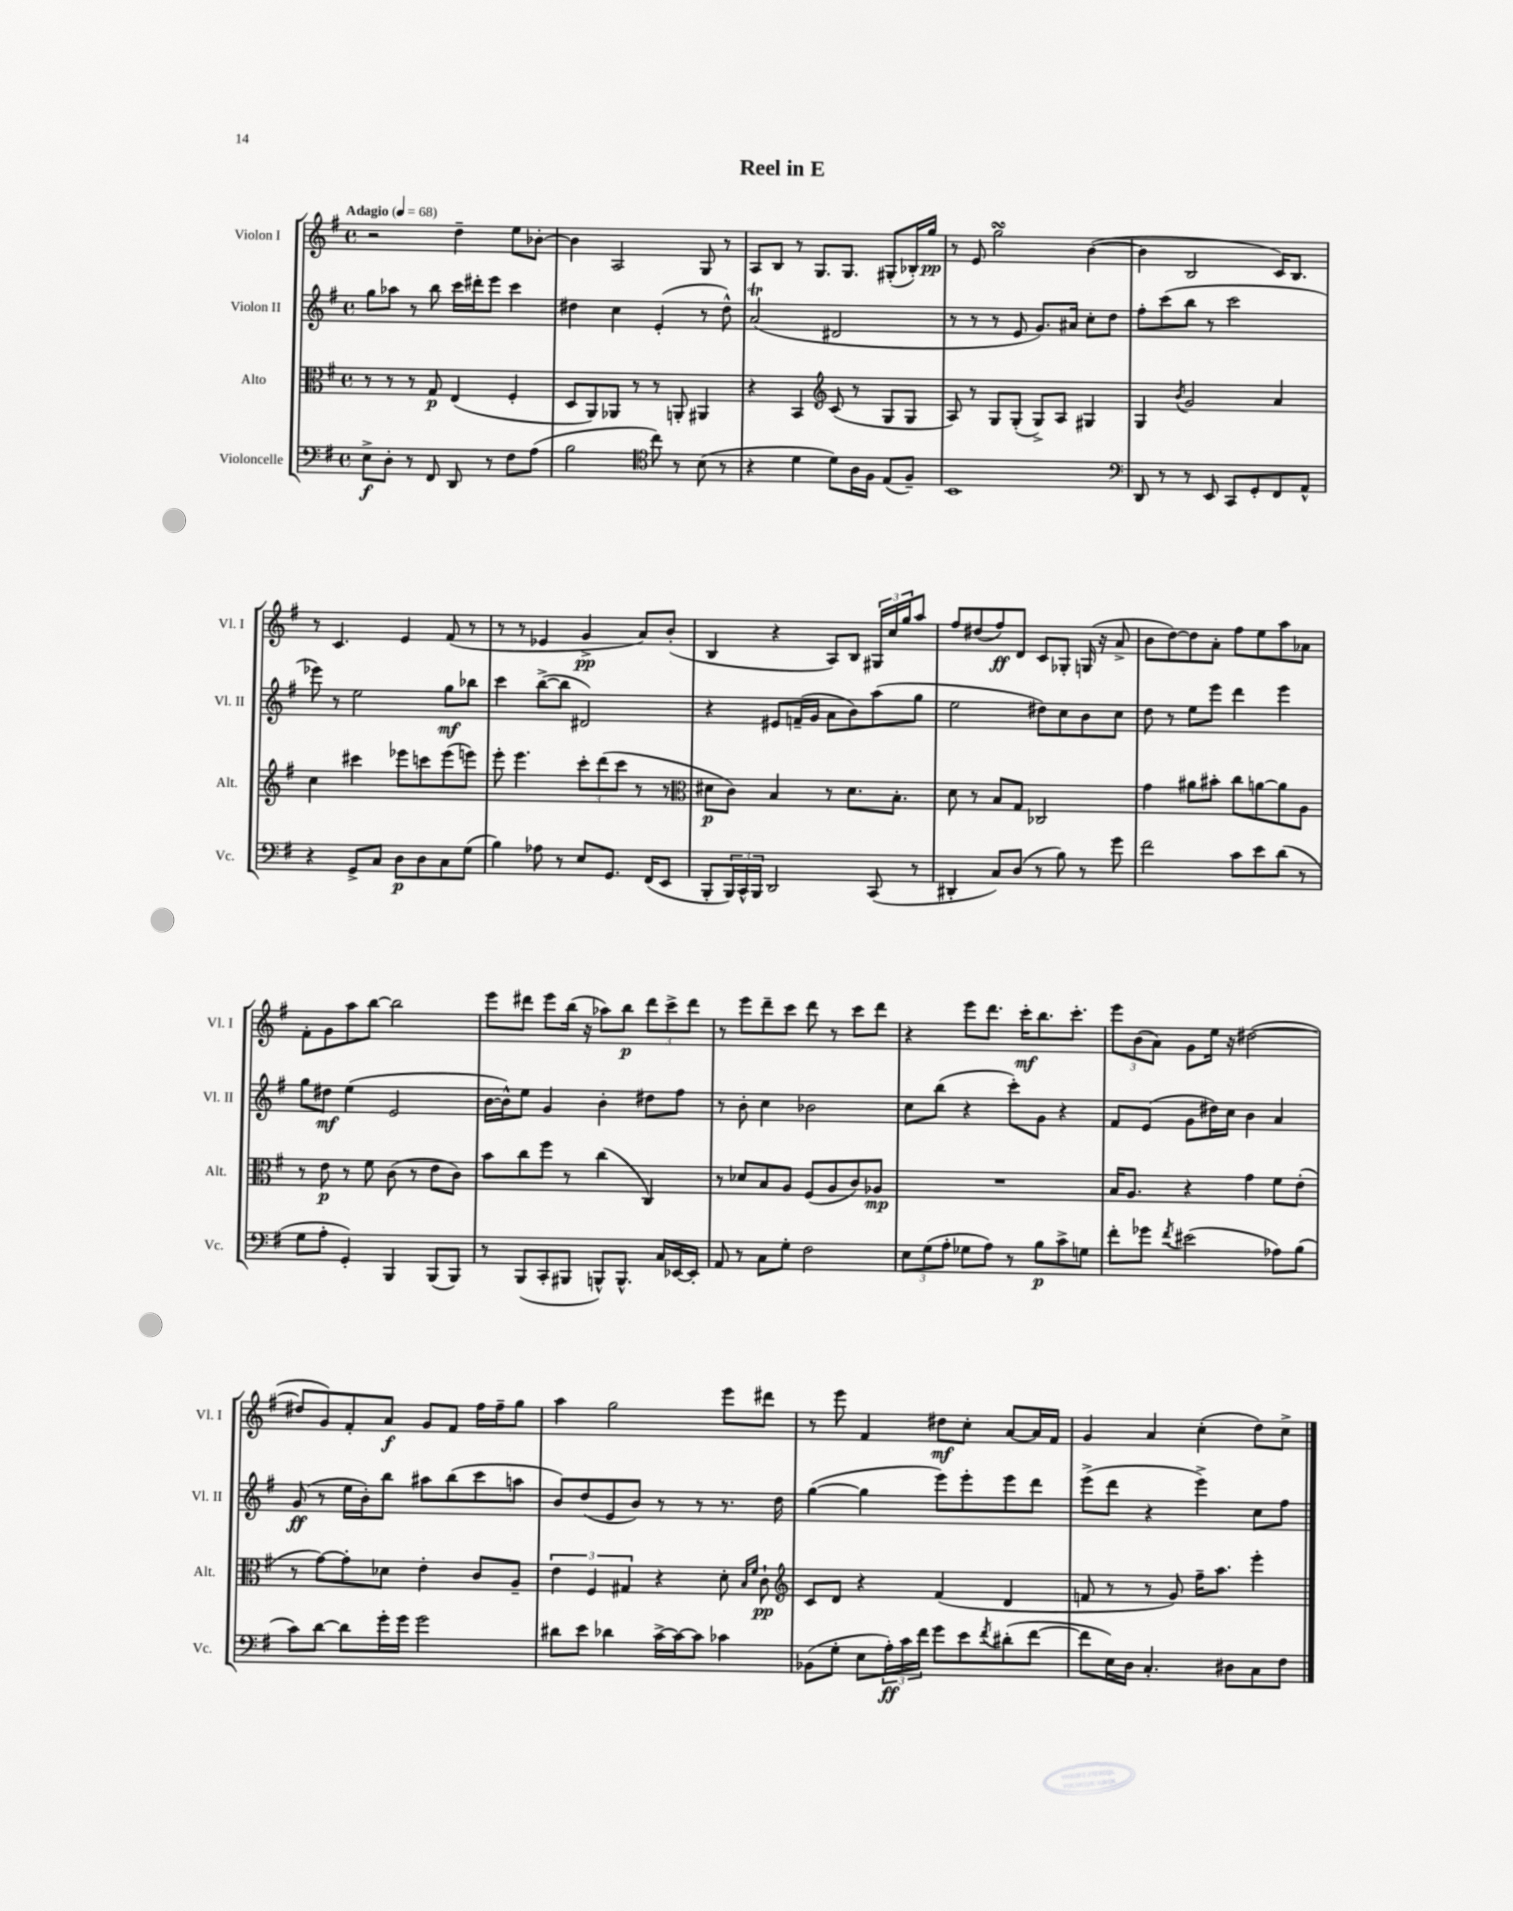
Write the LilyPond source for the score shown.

\header { title = "Reel in E" }
<<
\new StaffGroup <<
\new Staff = "s0" \with { instrumentName = "Violon I" shortInstrumentName = "Vl. I" } {
    \clef treble \key g \major \defaultTimeSignature \time 4/4 \tempo "Adagio" 4 = 68
    r2 d''4-- e''8 bes'8~-. |
    bes'4 a2 g8 r8 |
    a8 b8 r8 g8. g8. gis8-.( bes16-.) g''16\pp |
    r8 e'8 g''2\turn b'4~( |
    b'4 b2 c'16) b8. |
    r8 c'4. e'4 fis'8( r8 |
    r8 r8 ees'4 g'4->\pp a'8) b'8-.( |
    b4 r4 a8) b8 \tuplet 3/2 { gis16 c''16 g''16 } a''8 |
    fis''8 dis''8( fis''8\ff) d'8 c'8 ges8-. g16( r16 a'8-> |
    b'8 d''8~) d''8 a'8-. fis''8 e''8 a''8 aes'8 |
    fis'8-. g'8 a''8 b''8~ b''2 |
    e'''8 dis'''8 e'''8 b''16( r16 aes''8) b''8\p \tuplet 3/2 { dis'''8 c'''8-> dis'''8 } |
    r8 e'''8 d'''8-- c'''8 d'''8 r8 c'''8 d'''8 |
    r4 e'''8 d'''8. c'''16-.\mf b''8. c'''8.-. |
    \tuplet 3/2 { e'''8 b'8( a'8) } g'8 e''16 r16 dis''2~( |
    dis''8 g'8) fis'8-. a'8\f g'8 fis'8 fis''16 fis''16-- g''8 |
    a''4 g''2 e'''8 dis'''8 |
    r8 e'''8 fis'4 dis''8\mf c''8-. a'8~ a'16 fis'16 |
    g'4 a'4 c''4-.( d''8) c''8-> \bar "|." |
}
\new Staff = "s1" \with { instrumentName = "Violon II" shortInstrumentName = "Vl. II" } {
    \clef treble \key g \major \defaultTimeSignature \time 4/4
    g''8 aes''8 r8 b''8 c'''16 dis'''16-. e'''8 c'''4 |
    dis''4 c''4 e'4-.( r8 dis''8-^) |
    a'2\trill( dis'2 |
    r8 r8 r8 e'8 g'8.) ais'16 c''8-. d''8 |
    fis''8-. c'''8( b''8 r8 c'''2 |
    ees'''8) r8 e''2 g''8\mf bes''8 |
    c'''4 b''8~->( b''8 dis'2) |
    r4 eis'8 f'16--( g'16 a'8 b'8) a''8( g''8 |
    e''2 dis''8) c''8 b'8 c''8 |
    d''8 r8 e''8 e'''8 d'''4 e'''4 |
    g''8 dis''8\mf e''4( e'2 |
    b'16~ b'16-^) e''8 g'4 b'4-. dis''8 fis''8 |
    r8 b'8-. c''4 bes'2 |
    c''8 b''8( r4 c'''8-.) g'8 r4 |
    fis'8 e'8( g'8 dis''16) c''16 b'4 a'4 |
    g'8\ff( r8 e''16 b'16-.) b''8 ais''8 b''8( c'''8 a''8 |
    b'8) d''8( e'8 b'8) r8 r8 r8. d''16 |
    g''4~( g''4 e'''8) e'''8-. e'''8 d'''8 |
    e'''8->( d'''8 r4 e'''4->) c''8 fis''8 \bar "|." |
}
\new Staff = "s2" \with { instrumentName = "Alto" shortInstrumentName = "Alt." } {
    \clef alto \key g \major \defaultTimeSignature \time 4/4
    r8 r8 r8 g8\p e4( fis4-. |
    d8 a,8) aes,8 r8 r8 a,8-. ais,4 |
    r4 b,4 \clef treble c'8( r8 g8 g8 |
    a8) r8 g8 g8-.( g8->) a8 gis4 |
    g4 \acciaccatura { b'8 } g'2 a'4 |
    c''4 cis'''4 ees'''8 c'''8 ees'''8( e'''8) |
    e'''8-. e'''4. \tuplet 3/2 { c'''8-. d'''8( c'''8 } r8 r8 |
    \clef alto dis'8\p c'8) b4 r8 dis'8. b8.-. |
    d'8 r8 b8 g8 ces2 |
    g'4 ais'8 bis'8-. c''8 a'8~ a'8 a8 |
    r8 e'8\p r8 fis'8 c'8( r8 e'8 c'8) |
    b'8 c''8 fis''8 r8 c''4( c4) |
    r8 des'8 b8 a8 fis8( a8 c'8) aes8\mp |
    R1 |
    b16 a8. r4 g'4 fis'8 e'8-.( |
    r8 g'8~) g'8-. des'8 e'4-. c'8 a8-- |
    \tuplet 3/2 { e'4 fis4 gis4 } r4 d'8-. \grace { b16 fis'16 } c'8-!\pp |
    \clef treble c'8 d'8 r4 fis'4( d'4 |
    f'8 r8 r8 g'8) fis''16-- a''8. e'''4-. \bar "|." |
}
\new Staff = "s3" \with { instrumentName = "Violoncelle" shortInstrumentName = "Vc." } {
    \clef bass \key g \major \defaultTimeSignature \time 4/4
    e8->\f d8-. r8 fis,8 d,8 r8 fis8 a8( |
    b2 \clef tenor c''8) r8 b8( r8 |
    r4 d'4 d'8) a16 fis16 e8( fis8--) |
    b,1 |
    \clef bass d,8 r8 r8 e,8 c,8 g,8-. fis,8 a,8-^ |
    r4 g,8-> c8 d8\p d8 c8 g8( |
    b4) aes8 r8 e8 g,8. fis,16( e,8 |
    b,,8-. \tuplet 3/2 { b,,16) c,16-^ b,,16 } d,2 c,8( r8 |
    dis,4-. c8) d8( r8 b8) r8 g'8 |
    fis'2 c'8 e'8 d'8( r8 |
    g8 a8-. g,4-.) b,,4 b,,8( b,,8) |
    r8 b,,8( c,8-. bis,,8 b,,8-^) b,,8.-^ c16 ees,16~ ees,16-. |
    a,8 r8 c8 g8-. fis2 |
    \tuplet 3/2 { e8 g8( a8-. } ges8 a8) r8 b8\p c'8-> g8 |
    fis'8-. ges'8 \acciaccatura { fis'8 } eis'2( aes8) b8( |
    c'8) d'8~ d'8 g'16-. g'16 g'2 |
    dis'8 e'8 des'4 c'16~-> c'16~ c'8 ces'4 |
    bes,8( g8-. e8 \tuplet 3/2 { a16-.\ff) c'16 fis'16 } g'8 e'8 \acciaccatura { fis'8 } dis'8-.( fis'8~ |
    fis'8 e16) d16 c4.-. dis8 c8 fis8 \bar "|." |
}
>>
>>
\layout { \context { \Score \remove "Bar_number_engraver" } }
